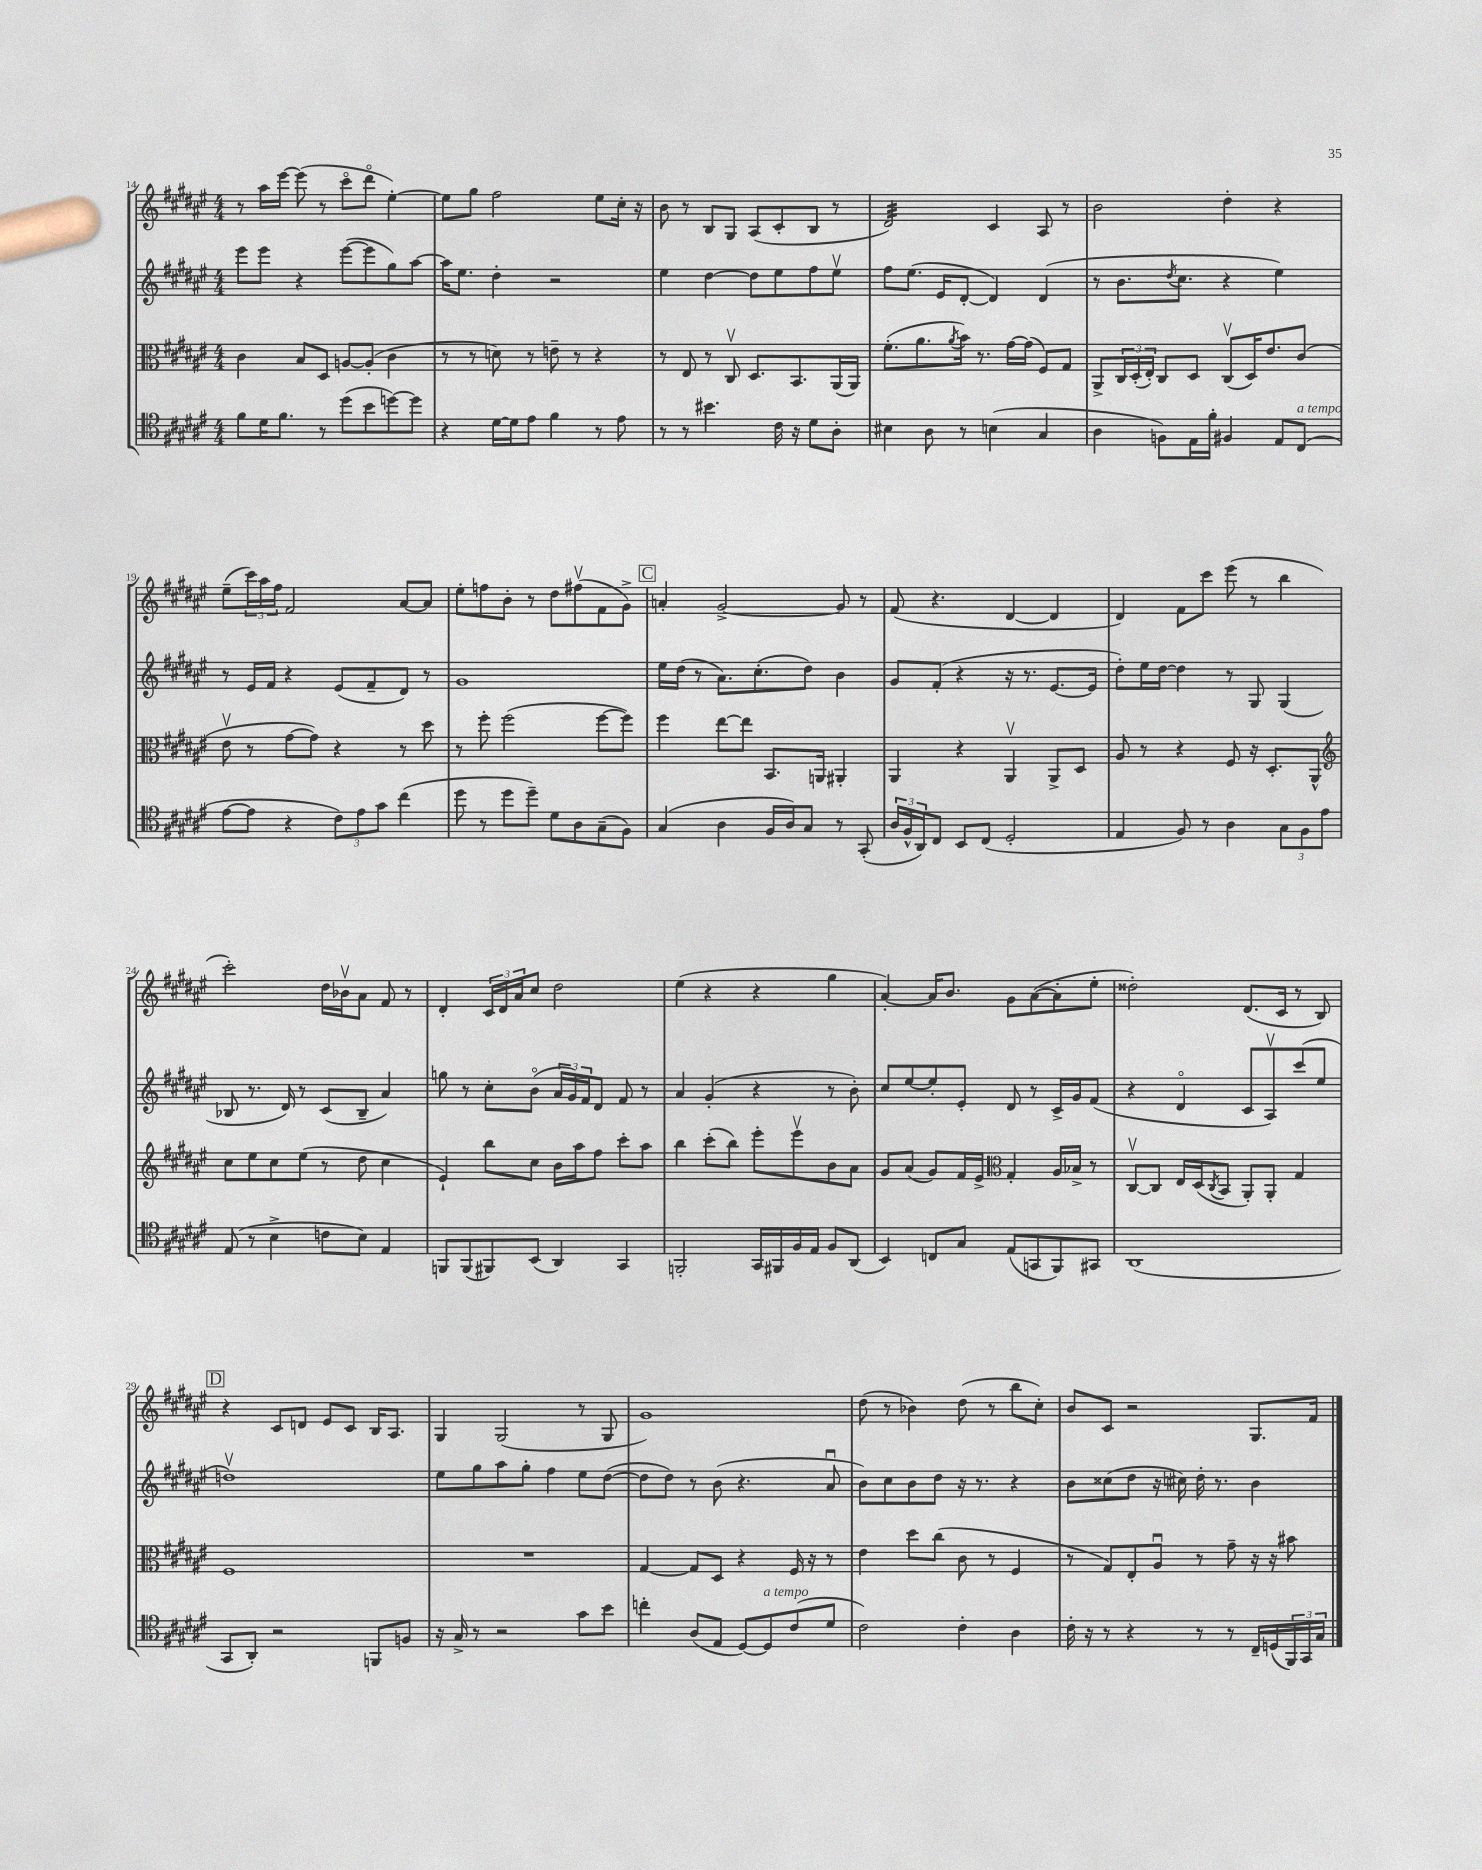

**kern	**kern	**kern	**kern
*staff4	*staff3	*staff2	*staff1
*clefC4	*clefC3	*clefG2	*clefG2
*k[f#c#g#d#a#e#]	*k[f#c#g#d#a#e#]	*k[f#c#g#d#a#e#]	*k[f#c#g#d#a#e#]
*M4/4	*M4/4	*M4/4	*M4/4
8f#	4c#	8eee#	8r
16d#	.	8eee#	16aa#
8.f#	.	.	[16eee#
.	8B	4r	(8eee#]
8r	8D#	.	8r
(8dd#	[8A	([8eee#	8ccc#o
8b	(8A']	8eee#]	8ddd#o
[8dd)	4c#	8gg#)	[4ee#')
8dd]	.	[8aa#	.
=	=	=	=
4r	8r	16aa#]	8ee#]
.	.	8.ee#	.
.	8r	.	8gg#
[16d#	8d)	4dd#'	2ff#
16d#]	.	.	.
8e#	8r	.	.
4f#	8e~	2r	.
.	8r	.	.
8r	4r	.	8ee#
8e#	.	.	16cc#'
.	.	.	16r
=	=	=	=
8r	8r	4ee#	8b
8r	8E#	.	8r
4.b#	8r	[4dd#	8B
.	8C#v	.	8G#
.	8.D#	8dd#]	(8A#
16c#	.	8ee#	8c#'
16r	8.BB	.	.
8d#	.	8ff#	8B
8A#'	(16AA#	8ee#v	8r
.	16AA#)	.	.
=	=	=	=
4B#	(8.f#'	8ff#	2d#)
.	.	(8.ee#	.
.	8.a#	.	.
8A#	.	.	.
.	.	16e#	.
.	8qa#	.	.
8r	16b)	[8d#'	.
.	8.r	.	.
(4B	.	4d#])	4c#
.	[16g#	.	.
.	(16g#]	.	.
4G#	8F#)	(4d#	8A#
.	8G#	.	8r
=	=	=	=
4A#	8AA#^	8r	2b
.	24C#	8.b	.
.	(24D#'	.	.
.	24E#')	.	.
8F)	8C#	.	.
.	.	8qdd#	.
.	.	8.cc#	.
16E#	8D#	.	.
16f#'	.	.	.
4F#	(8C#v	4r	4dd#'
.	16D#)	.	.
.	8.e#	.	.
8E#	.	4ee#)	4r
(8C#	(8c#	.	.
=	=	=	=
[8e#	8e#v	8r	(8ee#~
8e#]	8r	16e#	24ccc#)
.	.	.	24aa#
.	.	16f#	.
.	.	.	24ff#
4r	[8g#	4r	2f#
.	8g#])	.	.
12c#)	4r	(8e#	.
12e#	.	.	.
.	.	8f#~	.
12g#	.	.	.
(4cc#	8r	8d#)	[8a#
.	8dd#	8r	8a#]
=	=	=	=
8dd#	8r	1g#	8ee#'
8r	8ff#'	.	8ff
8dd#	(2ff#	.	8b'
8dd#~)	.	.	8r
8d#	.	.	8dd#
8A#	.	.	(8ff#v
(8G#~	[8ff#	.	8f#
8F#)	8ff#])	.	8g#^)
=	=	=	=
(4G#	4ff#	16ee#	4a'
.	.	(16dd#	.
.	.	8r	.
4A#	[8ee#	8.a#)	[2g#^
.	8ee#]	.	.
.	.	(8.cc#'	.
16F#	8.BB	.	.
16A#)	.	.	.
8G#	.	8dd#)	.
.	16AA	.	.
8r	4AA#'	4b	8g#]
(8GG#'	.	.	8r
=	=	=	=
24A#	4AA#	8g#	(8f#
24F#^^	.	.	.
24AA#)	.	.	.
8C#	.	(8f#'	4.r
8BB	4r	4r	.
(8C#	.	.	.
2D#'	4AA#v	16r	[4d#
.	.	8.r	.
.	8AA#^	[8.e#	4d#]
.	8D#	.	.
.	.	16e#]	.
=	=	=	=
4E#	8A#	8dd#')	4d#)
.	8r	16ee#	.
.	.	[16dd#	.
8F#)	4r	4dd#]	8f#
8r	.	.	8ccc#
4A#	8F#	8r	(8eee#
.	16r	8G#	8r
.	8.D#'	.	.
12G#	.	(4G#	4bb
12F#	.	.	.
.	8AA#^^	.	.
12e#	.	.	.
=	=	=	=
*	*clefG2	*	*
(8E#	8cc#	8B-	2ccc#')
8r	8ee#	8.r	.
4B^	8cc#	.	.
.	.	16d#)	.
.	(8ee#	8r	.
8c	8r	(8c#	16dd#
.	.	.	16b-v
8B)	8dd#	8B-~	8a#
4E#	4cc#	4a#)	8f#
.	.	.	8r
=	=	=	=
8FF	4e#`)	8gg	4d#'
(8FF	.	8r	.
8FF#)	8bb	8cc#'	24c#
.	.	.	24d#
.	.	.	24a#
(8BB	8cc#	(8bo	8cc#
4AA#)	16b	24a#	2dd#
.	.	24g#)	.
.	16aa#	.	.
.	.	24f#	.
.	8ff#	8d#	.
4GG#	8ccc#'	8f#	.
.	8aa#	8r	.
=	=	=	=
2FF'	4bb	4a#	(4ee#
.	(8ccc#'	(4g#'	4r
.	8bb)	.	.
16GG#	8eee#'	4r	4r
16FF#	.	.	.
16F#	8eee#v	.	.
16E#	.	.	.
8F#	8b	8r	4gg#
(8AA#	8a#	8b')	.
=	=	=	=
4BB)	8g#	8cc#	[4a#')
.	(8a#	[8ee#	.
8C	8g#)	8ee#']	16a#]
.	.	.	8.b
8G#	16f#	8e#'	.
.	16e#^	.	.
*	*clefC3	*	*
(8E#	4G#'	8d#	8g#
8GG	.	8r	([8a#
8FF#)	16A#	16c#^	8a#']
.	16B-^	16g#	.
8GG#	8r	(8f#	8ee#'
=	=	=	=
(1AA#	[8C#v	4r	2dd##')
.	8C#]	.	.
.	16E#	4d#o	.
.	(16D#	.	.
.	8qC#	.	.
.	8BB	.	.
.	8AA#')	8c#	(8.d#
.	8AA#'	8A#v)	.
.	.	.	16c#
.	4G#	(8ccc#	8r
.	.	8ee#	8B)
=	=	=	=
8GG#	1F#	1ddv)	4r
8AA#')	.	.	.
2r	.	.	8c#
.	.	.	8d
.	.	.	8e#
.	.	.	8c#
8FF	.	.	16B
.	.	.	8.A#
8F	.	.	.
=	=	=	=
16r	1r	8ee#	4G#
16G#^	.	.	.
8r	.	8gg#	.
2r	.	8aa#	(2G#
.	.	8gg#'	.
.	.	4ff#	.
8g#	.	8ee#	8r
8b	.	([8dd#	8G#
=	=	=	=
4cc'	[4G#	8dd#]	1g#)
.	.	8dd#)	.
(8A#	8G#]	8r	.
8E#	8D#	(8b	.
[8D#)	4r	4.r	.
8D#]	.	.	.
(8c#	16F#	.	.
.	16r	.	.
8d#	8r	8a#u	.
=	=	=	=
2c#)	4e#	8b)	(8dd#
.	.	8cc#	8r
.	8dd#	8b	4b-)
.	(8cc#	8dd#	.
4c#'	8c#	16r	(8dd#
.	.	8.r	.
.	8r	.	8r
4A#	4F#	4r	8bb
.	.	.	8cc#')
=	=	=	=
16c#'	8r	8b	8b
16r	.	.	.
8r	8G#)	(8cc##	8c#
4r	8E#'	8dd#	2r
.	8A#u	16r	.
.	.	16cc#)	.
8r	8r	16dd#'	.
.	.	8.r	.
8r	8g#~	.	.
16C#~	16r	4b	8.G#
(16D	16r	.	.
24FF#)	8b#	.	.
24GG#	.	.	.
.	.	.	16f#
24G#	.	.	.
==	==	==	==
*-	*-	*-	*-
